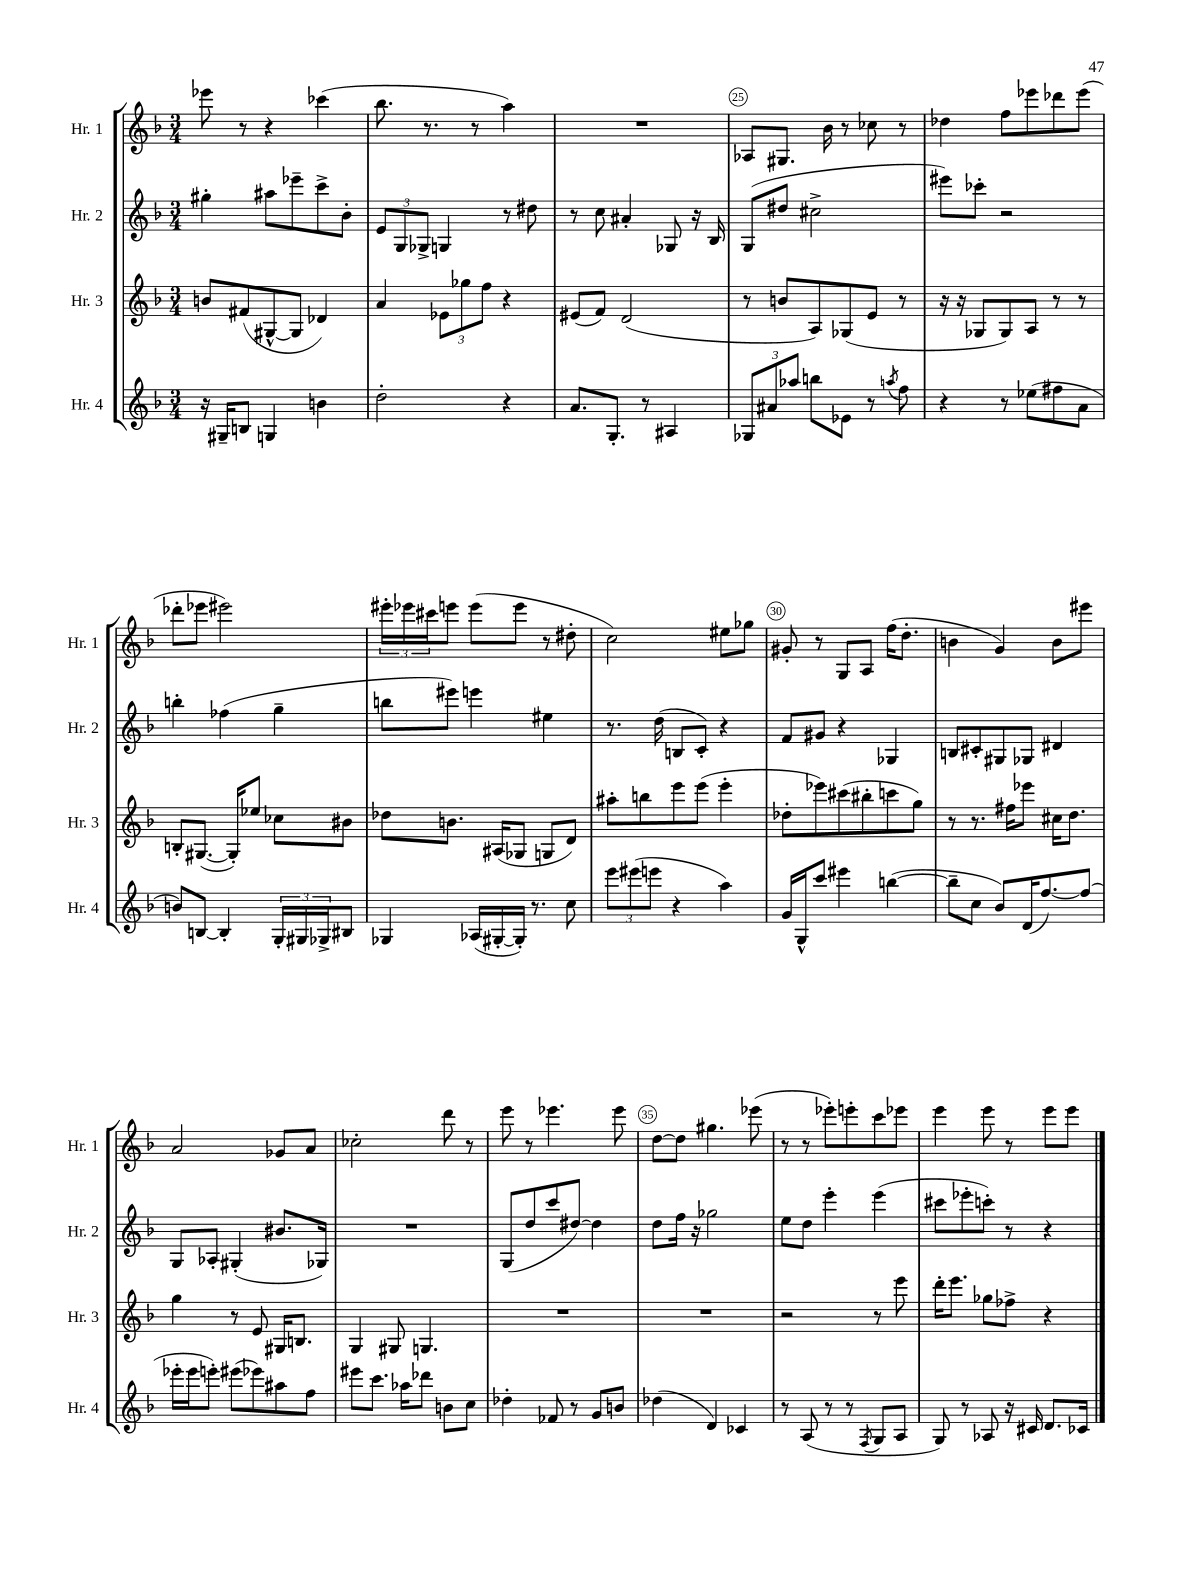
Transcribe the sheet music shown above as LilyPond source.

<<
\new StaffGroup <<
\new Staff = "s0" \with { instrumentName = "Hr. 1" shortInstrumentName = "Hr. 1" } {
    \clef treble \key f \major \numericTimeSignature \time 3/4
    ees'''8 r8 r4 ces'''4( |
    bes''8. r8. r8 a''4) |
    R2. |
    aes8 gis8. bes'16 r8 ces''8 r8 |
    des''4 f''8 ees'''8 des'''8 ees'''8( |
    des'''8-. ees'''8 eis'''2) |
    \tuplet 3/2 { eis'''16-. ees'''16 cis'''16 } e'''8 e'''8( e'''8 r8 dis''8-. |
    c''2) eis''8 ges''8 |
    gis'8-. r8 g8 a8 f''16( d''8.-. |
    b'4 g'4) b'8 eis'''8 |
    a'2 ges'8 a'8 |
    ces''2-. d'''8 r8 |
    e'''8 r8 ees'''4. ees'''8 |
    d''8~ d''8 gis''4. ees'''8( |
    r8 r8 ees'''8-.) e'''8-. c'''8 ees'''8 |
    e'''4 e'''8 r8 e'''8 e'''8 \bar "|." |
}
\new Staff = "s1" \with { instrumentName = "Hr. 2" shortInstrumentName = "Hr. 2" } {
    \clef treble \key f \major \numericTimeSignature \time 3/4
    gis''4-. ais''8 ees'''8-- c'''8-> bes'8-. |
    \tuplet 3/2 { e'8 g8 ges8-> } g4 r8 dis''8 |
    r8 c''8 ais'4-. ges8 r16 bes16 |
    g8( dis''8 cis''2-> |
    eis'''8) ces'''8-. r2 |
    b''4-. fes''4( g''4-- |
    b''8 eis'''8) e'''4 eis''4 |
    r8. d''16( b8 c'8-.) r4 |
    f'8 gis'8 r4 ges4 |
    b8 cis'8-. gis8 ges8 dis'4 |
    g8 aes8-. gis4-.( bis'8. ges16) |
    R2. |
    g8( d''8 c'''8 dis''8~) dis''4 |
    d''8 f''16 r16 ges''2 |
    e''8 d''8 e'''4-. e'''4( |
    cis'''8 ees'''8-. c'''8-.) r8 r4 \bar "|." |
}
\new Staff = "s2" \with { instrumentName = "Hr. 3" shortInstrumentName = "Hr. 3" } {
    \clef treble \key f \major \numericTimeSignature \time 3/4
    b'8 fis'8( gis8~-^ gis8 des'4) |
    a'4 \tuplet 3/2 { ees'8 ges''8 f''8 } r4 |
    eis'8( f'8) d'2( |
    r8 b'8 a8) ges8( e'8 r8 |
    r16 r16 ges8 ges8) a8 r8 r8 |
    b8-. gis8.~( gis16-.) ees''8 ces''8 bis'8 |
    des''8 b'8. ais16( ges8 g8 d'8) |
    ais''8-. b''8 e'''8 e'''8( e'''4-. |
    des''8-. ees'''8) cis'''8( bis''8-. c'''8 g''8) |
    r8 r8. fis''16 ees'''8 cis''16 d''8. |
    g''4 r8 e'8 gis16 b8. |
    g4 gis8 g4. |
    R2. |
    R2. |
    r2 r8 e'''8 |
    d'''16-. e'''8. ges''8 fes''8-> r4 \bar "|." |
}
\new Staff = "s3" \with { instrumentName = "Hr. 4" shortInstrumentName = "Hr. 4" } {
    \clef treble \key f \major \numericTimeSignature \time 3/4
    r16 gis16-- b8 g4 b'4 |
    d''2-. r4 |
    a'8. g8.-. r8 ais4 |
    \tuplet 3/2 { ges8 ais'8 aes''8 } b''8 ees'8 r8 \acciaccatura { a''8 } f''8 |
    r4 r8 ees''8( fis''8 a'8 |
    b'8) b8~ b4-. \tuplet 3/2 { g16-. gis16 ges16-> } bis8 |
    ges4 aes16( gis16~-. gis16-.) r8. c''8 |
    \tuplet 3/2 { e'''8 eis'''8( e'''8 } r4 a''4) |
    g'16 g16-^ c'''8 eis'''4 b''4~( |
    b''8-- c''8 bes'8) d'16( f''8.~) f''8( |
    ees'''16-. ees'''16 e'''8-.) eis'''8( ees'''8) ais''8 f''8 |
    eis'''8 c'''8. aes''16 des'''8 b'8 c''8 |
    des''4-. fes'8 r8 g'8 b'8 |
    des''4( d'4) ces'4 |
    r8 a8( r8 r8 \acciaccatura { f8 } g8 a8 |
    g8) r8 aes8 r16 cis'16 d'8. ces'16 \bar "|." |
}
>>
>>
\layout { \context { \Score currentBarNumber = #22 \override BarNumber.break-visibility = ##(#f #t #t) barNumberVisibility = #(every-nth-bar-number-visible 5) \override BarNumber.stencil = #(make-stencil-circler 0.1 0.3 ly:text-interface::print) } }
